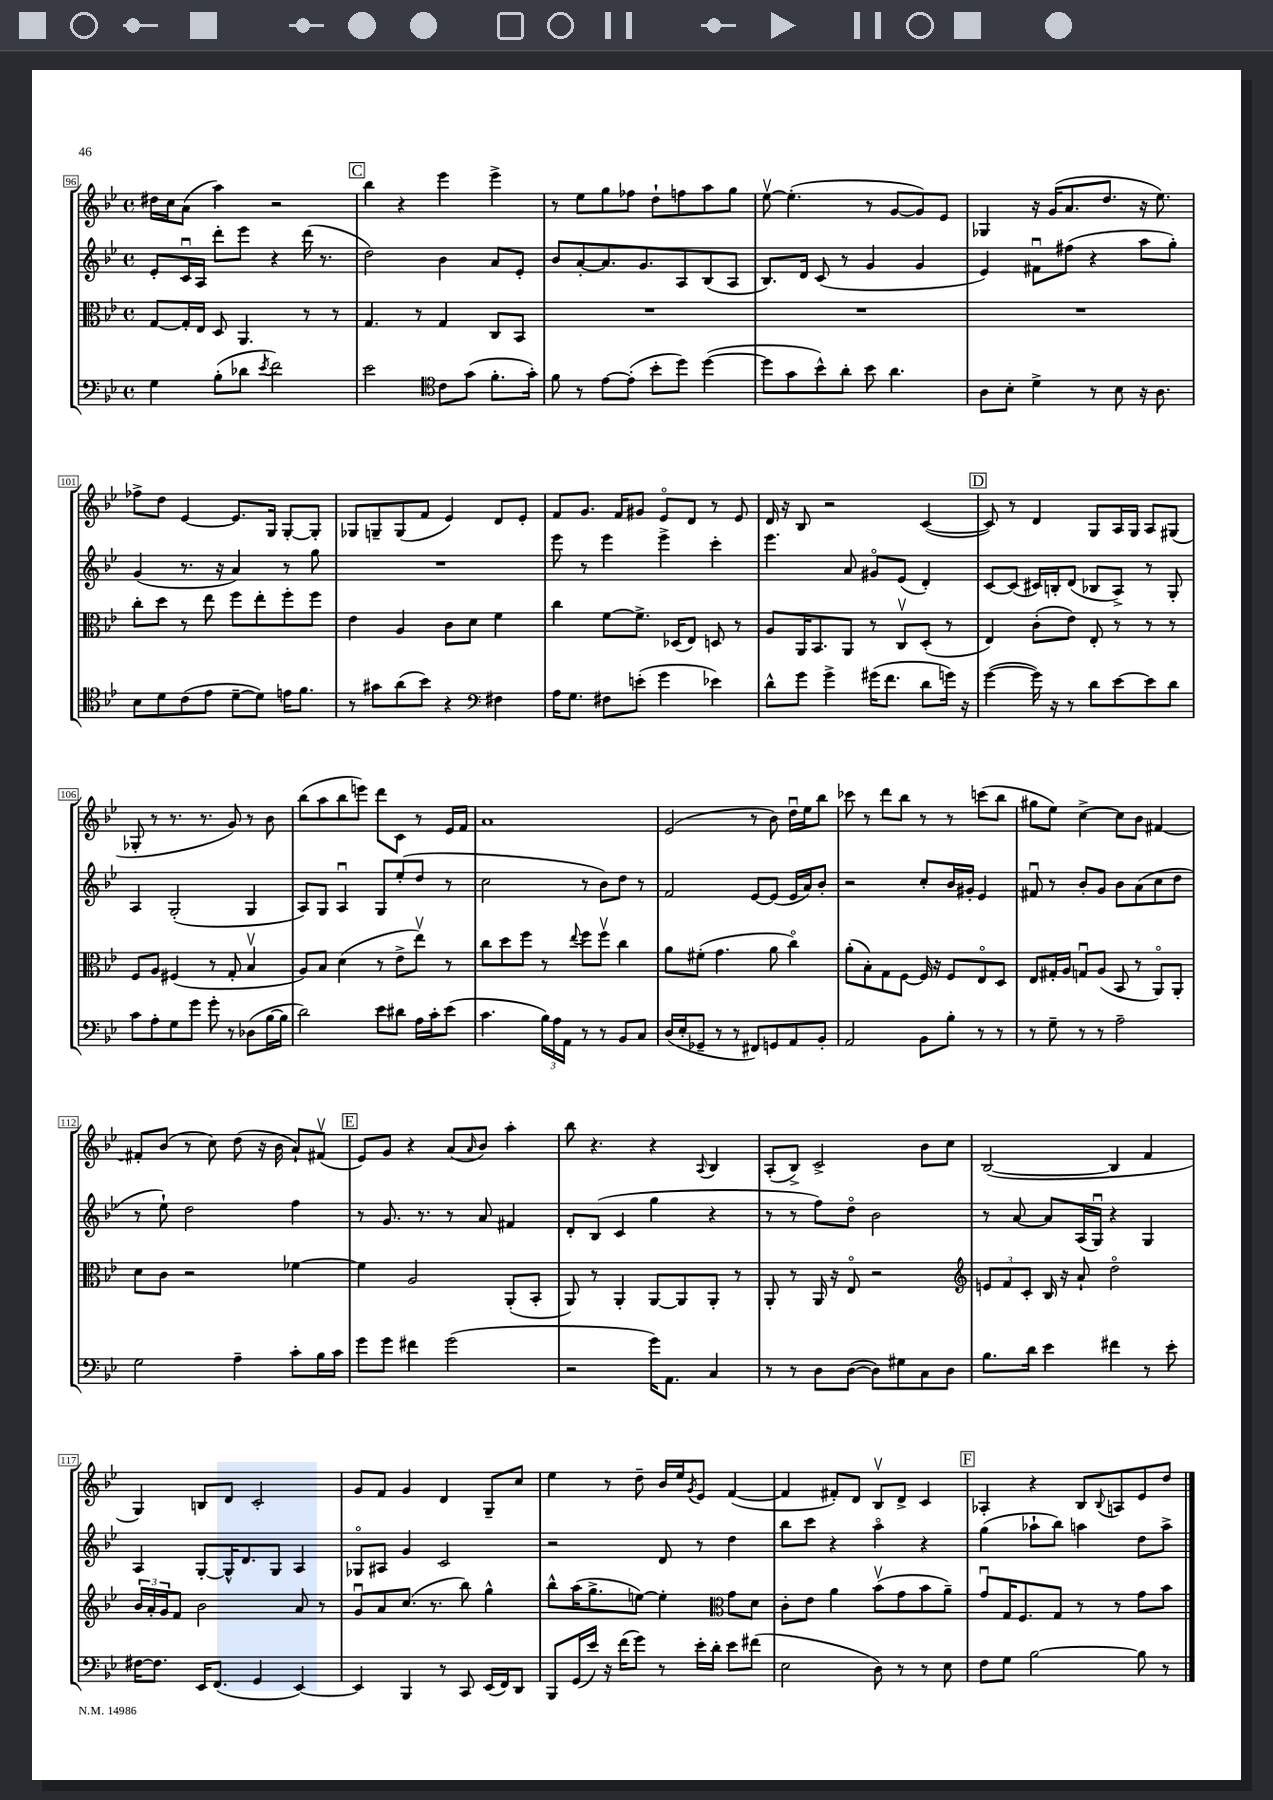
<<
\new StaffGroup <<
\new Staff = "s0" {
    \clef treble \key bes \major \defaultTimeSignature \time 4/4
    dis''16 c''16 a'8( a''4) r2 |
    \mark \markup { \box "C" } bes''4 r4 ees'''4 ees'''4-> |
    r8 ees''8 g''8 fes''8 d''8-! f''8 a''8 g''8 |
    ees''8~\upbow ees''4.-.( r8 g'8~ g'8) ees'8 |
    ges4 r16 g'16( a'8. d''8. r16 ees''8.) |
    fes''8-> d''8 ees'4~ ees'8. g16 g8~-. g8-. |
    ges8 g8-- g8( f'8 ees'4) d'8 ees'8-. |
    f'8 g'8. f'16 gis'8 ees'8\flageolet d'8 r8 ees'8 |
    d'16 r16 bes8 r2 c'4~( |
    \mark \markup { \box "D" } c'8) r8 d'4 g8 a16 g16 a8 gis8( |
    ges8-. r8 r8. r8. g'8) r8 bes'8 |
    bes''8( a''8 bes''8 e'''8) d'''8 c'8 r8 ees'16 f'16 |
    a'1 |
    ees'2( r8 bes'8) d''16\downbow ees''16 bes''8 |
    ces'''8 r8 d'''8 bes''8 r8 r8 c'''8( bes''8 |
    gis''8 ees''8) c''4~-> c''8 bes'8 fis'4~ |
    fis'8-. bes'8( r8 c''8) d''8( r16 bes'16 a'8-!) fis'8\upbow( |
    \mark \markup { \box "E" } ees'8) g'8 r4 a'8( \grace { a'16 } bes'8) a''4-. |
    bes''8 r4. r4 \appoggiatura { a8 } bes4 |
    a8-.( bes8->) c'2-> bes'8 c''8 |
    bes2~( bes4 f'4 |
    g4) b8 d'8 c'2-. |
    g'8 f'8 g'4 d'4 g8-- c''8 |
    ees''4 r8 d''8-- bes'16 ees''16 \acciaccatura { g'8 } ees'8 f'4~( |
    f'4 fis'8-.) d'8 bes8\upbow d'8-> c'4 |
    \mark \markup { \box "F" } aes4-. r4 bes8 \appoggiatura { bes8 } a8 ees'8 d''8 \bar "|." |
}
\new Staff = "s1" {
    \clef treble \key bes \major \defaultTimeSignature \time 4/4
    ees'8-. c'16\downbow a16 d'''8-. ees'''8 r4 d'''16( r8. |
    \mark \markup { \box "C" } d''2) bes'4 a'8 ees'8-. |
    bes'8 a'8~-. a'8. g'8. a8 bes8( a8 |
    bes8.) d'16 c'8( r8 g'4 g'4 |
    ees'4) fis'8\downbow fis''8( r4 a''8 g''8-.) |
    g'4( r8. r16 a'4) r8 g''8 |
    R1 |
    ees'''8 r8 ees'''4 ees'''4-> c'''4-. |
    ees'''4. a'8 gis'8\flageolet ees'8( d'4-.) |
    \mark \markup { \box "D" } c'8~ c'8( cis'16) b16-. d'8( bes8 a8->) r8 g8-. |
    a4 g2-.( g4 |
    a8) g8 a4\downbow g8 ees''8-.( d''8 r8 |
    c''2 r8 bes'8) d''8 r8 |
    f'2 ees'8~ ees'8( ees'16 a'16) bes'8-. |
    r2 c''8-. bes'16 gis'16-. ees'4 |
    fis'8\downbow r8 bes'8-. g'8 bes'8 a'8( c''8 d''8 |
    r8 ees''8-!) d''2 f''4 |
    \mark \markup { \box "E" } r8 g'8. r8. r8 a'8 fis'4 |
    d'8-. bes8( c'4 g''4 r4 |
    r8 r8 f''8) d''8\flageolet bes'2 |
    r8 a'8~ a'8 a16( g16\downbow) r4 g4 |
    a4 g8~-. g16-^ d'8. g8 a4 |
    ges8\flageolet ais8 g'4 c'2 |
    r2 d'8 r8 d''4 |
    bes''8 c'''8 r4 a''4\flageolet r4 |
    \mark \markup { \box "F" } g''4( aes''8-! bes''8) a''4 d''8 a''8-> \bar "|." |
}
\new Staff = "s2" {
    \clef alto \key bes \major \defaultTimeSignature \time 4/4
    g8~ g16-. ees16 d8 a,4. r8 r8 |
    \mark \markup { \box "C" } g4. r8 g4 c8 bes,8 |
    R1 |
    R1 |
    R1 |
    c''8-. d''8 r8 ees''8 f''8 ees''8-. f''8-. f''8 |
    ees'4 a4 c'8 d'8 f'4 |
    c''4 f'8~ f'8.-> des16( ees8) d8 r8 |
    a8 a,16 bes,8. a,8 r8 c8\upbow d8-.( r8 |
    \mark \markup { \box "D" } ees4) c'8-.( ees'8) ees8-. r8 r8 r8 |
    f8 a8 fis4( r8 g8-. bes4\upbow |
    a8) bes8 d'4( r8 ees'8-> ees''8\upbow) r8 |
    c''8 d''8 f''8 r8 \appoggiatura { ees''8 } f''8 f''8\upbow c''4 |
    a'8 fis'8-.( g'4. a'8 c''4\flageolet) |
    a'8-.( bes8-.) g8 f8~ f16 r16 f8 ees8\flageolet d8 |
    ees8 gis16-. a16 g8\downbow a8( bes,8 r8 a,8\flageolet) a,8-. |
    d'8 c'8 r2 fes'4~ |
    \mark \markup { \box "E" } fes'4 a2 a,8-.( bes,8-. |
    a,8) r8 a,4-. a,8~ a,8 a,8-. r8 |
    a,8-. r8 a,16 r16 ees8\flageolet r2 |
    \clef treble \tuplet 3/2 { e'8 f'8 c'8-. } bes16 r16 a'8-! d''2\flageolet |
    \tuplet 3/2 { bes'16 a'16-. g'16 } f'8 bes'2 a'8 r8 |
    g'8\downbow a'8 c''8.( r8. bes''8) g''4-^ |
    bes''8-^ a''16( g''8.-> e''8~) e''4-. \clef alto g'8 d'8 |
    c'8-. ees'8 a'4 bes'8\upbow( g'8 bes'8 a'8--) |
    \mark \markup { \box "F" } g'8\downbow g16 f8. g8 r8 r8 g'8 bes'8 \bar "|." |
}
\new Staff = "s3" {
    \clef bass \key bes \major \defaultTimeSignature \time 4/4
    g4 bes8-.( des'8 \acciaccatura { ees'8 } f'2) |
    \mark \markup { \box "C" } ees'2 \clef tenor c'8 g'8( f'8.-. g'16-.) |
    f'8 r8 ees'8~ ees'8-.( bes'8-. d''8) d''4~( |
    d''8 g'8 bes'8-^) a'8-. bes'8 a'4. |
    a8 bes8-. d'4-> r8 bes8 r16 a8. |
    bes8 d'8 c'8( ees'8 d'8~-- d'8) e'16 f'8. |
    r8 gis'8 a'8( bes'8) r4 \clef bass fis4 |
    a16 g8. fis8 e'8-.( g'4 ees'4) |
    d'8-^ g'8 g'4-> gis'16( f'8. d'8 g'16) r16 |
    \mark \markup { \box "D" } g'4~( g'16) r16 r8 d'8 ees'8~ ees'8 d'8 |
    c'8 a8-. g8 g'8 g'8-. r8 des8( bes16~ bes16 |
    d'2) ees'8 dis'8 a16 c'16-. ees'8( |
    c'4. \tuplet 3/2 { bes16) a16 a,16 } r8 r8 bes,8 c8 |
    d16( ees16-. ges,8-- r8 r8 fis,8) g,8 a,8 bes,8-. |
    a,2 bes,8 bes8-. r8 r8 |
    r8 g8-- r8 r8 a2-- |
    g2 a4-- c'8-. bes16 c'16 |
    \mark \markup { \box "E" } g'8 g'8 fis'4 g'2( |
    r2 g'16) a,8. c4 |
    r8 r8 d8 d8~( d8) gis8 c8 d8 |
    bes8. d'16 ees'4 fis'4 r8 ees'8-. |
    fis16~ fis8. ees,16 f,8.( g,4 ees,4~) |
    ees,4 bes,,4 r8 c,8 ees,16( f,16) d,8 |
    bes,,8 g,16( ees'16) r16 f'16( g'8) r8 ees'16-. d'16-. ees'8 fis'8( |
    ees2 d8) r8 r8 ees8 |
    \mark \markup { \box "F" } f8 g8 bes2~ bes8 r8 \bar "|." |
}
>>
>>
\layout { \context { \Score currentBarNumber = #96 \override BarNumber.stencil = #(make-stencil-boxer 0.1 0.3 ly:text-interface::print) } }
